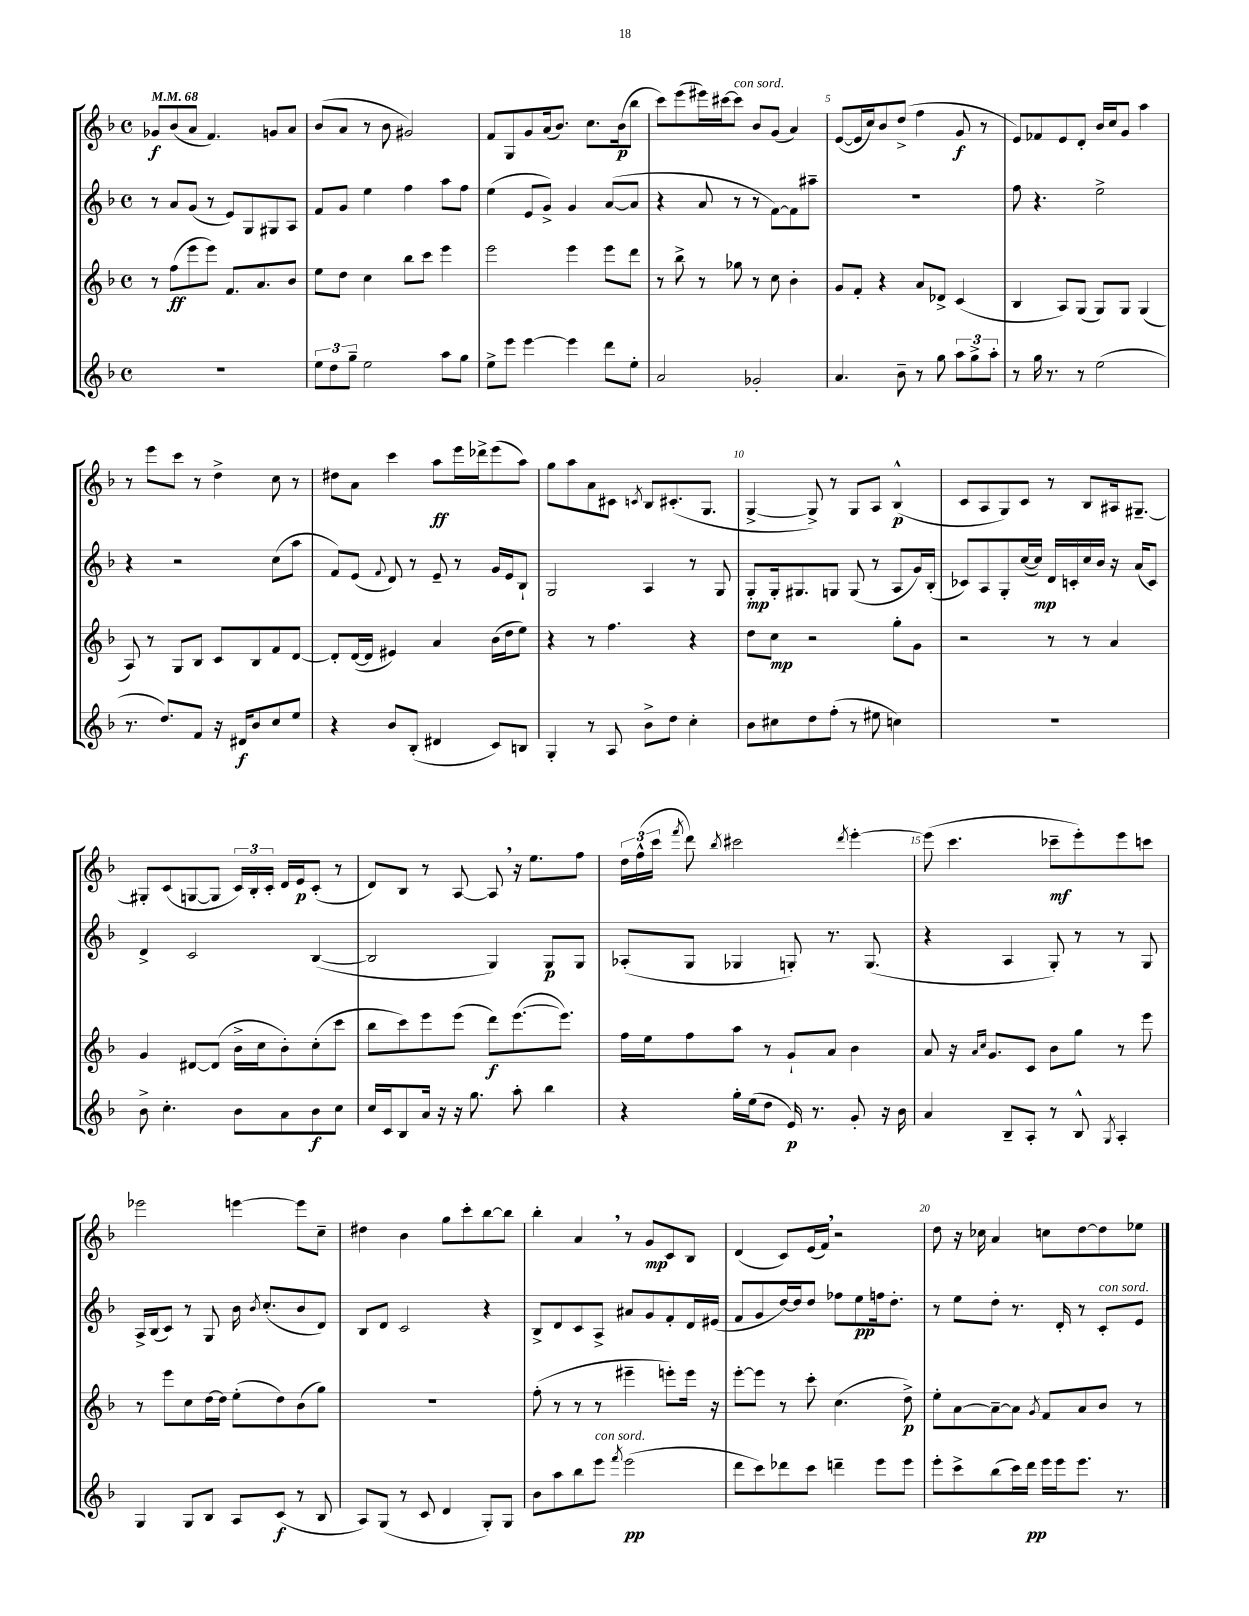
<<
\new StaffGroup <<
\new Staff = "s0" {
    \clef treble \key f \major \defaultTimeSignature \time 4/4 \tempo 4 = 68
    \autoBeamOff ges'8[\f bes'8( a'8] f'4.) g'8[ a'8] |
    bes'8[( a'8] r8 bes'8 gis'2) |
    f'8[ g8 g'8 a'16( bes'8.]) c''8.[ bes'16\p( bes''8] |
    c'''8[) e'''8( eis'''16) cis'''16~ cis'''8]^\markup { \italic "con sord." } bes'8[ g'8]( a'4) |
    e'8[~( e'16 c''16) bes'8 d''8]->( f''4 g'8\f r8 |
    e'8[) fes'8 e'8 d'8]-. bes'16[ c''16 g'8] a''4 |
    r8 e'''8[ c'''8] r8 d''4-> c''8 r8 |
    dis''8[ a'8] c'''4 a''8[\ff e'''16 des'''16-> e'''8( a''8]) |
    g''8[ a''8 a'8 cis'8] \acciaccatura { c'8 } bes8[ cis'8.-.( g8.] |
    g4~-> g8->) r8 g8[ a8] bes4-^\p( |
    c'8[ a8 g8) c'8] r8 bes8[ ais16 gis8.]~-- |
    gis8[-. c'8( g8~ g8] \tuplet 3/2 { c'16[) bes16-. c'16]-. } d'16[ e'16\p c'8]-.( r8 |
    d'8[) bes8] r8 a8~ a8 \breathe r16 e''8.[ f''8] |
    \tuplet 3/2 { d''16[ f''16-^( c'''16] } \acciaccatura { f'''8 } d'''8) \acciaccatura { bes''8 } cis'''2 \acciaccatura { d'''8 } e'''4~-. |
    e'''8( c'''4. ces'''8[--\mf e'''8-.) e'''8 c'''8] |
    ees'''2 e'''4~ e'''8[ c''8]-- |
    dis''4 bes'4 g''8[ c'''8-. bes''8~ bes''8] |
    bes''4-. a'4 \breathe r8 g'8[\mp c'8 bes8] |
    d'4( c'8[) e'16( f'16]) \breathe r2 |
    d''8 r16 ces''16 a'4 c''8[ d''8~ d''8 ees''8] \bar "|." |
}
\new Staff = "s1" {
    \clef treble \key f \major \defaultTimeSignature \time 4/4
    \autoBeamOff r8 a'8[ g'8]( r8 e'8[) g8 gis8 a8] |
    f'8[ g'8] e''4 f''4 a''8[ f''8] |
    e''4( e'8[ g'8]->) g'4 a'8[~( a'8] |
    r4 a'8 r8 r8 f'8[~) f'8 ais''8]-- |
    R1 |
    f''8 r4. e''2-> |
    r4 r2 c''8[( a''8] |
    f'8[) e'8]( \appoggiatura { f'8 } d'8) r8 e'8-- r8 g'16[ e'16 bes8]-! |
    g2 a4 r8 g8 |
    g8[-.\mp g16-. gis8. g8] g8( r8 a8[ g'16) bes16]-.( |
    ces'8[) a8 g8-. c''16~( c''16]\mp) d'16[ c'16-. c''16 bes'16] r16 a'16[( c'8]) |
    d'4-> c'2 bes4~( |
    bes2 g4) g8[\p g8] |
    aes8[-.( g8] ges4 g8-.) r8. g8.( |
    r4 a4 g8-.) r8 r8 g8 |
    a16[-> bes16( c'8]) r8 g8 bes'16 \acciaccatura { bes'8 } c''8.[-.( bes'8 d'8]) |
    bes8[ d'8] c'2 r4 |
    bes8[-> d'8 c'8 a8]-> ais'8[ g'8 f'8-. d'16 eis'16]( |
    f'8[ g'8 d''16~) d''16 d''8] fes''8[ e''8\pp f''16 d''8.]-. |
    r8 e''8[ d''8]-. r8. d'16-. r8 c'8[-.^\markup { \italic "con sord." } e'8] \bar "|." |
}
\new Staff = "s2" {
    \clef treble \key f \major \defaultTimeSignature \time 4/4
    \autoBeamOff r8 f''8[\ff( e'''8 e'''8]) f'8.[ a'8. bes'8] |
    e''8[ d''8] c''4 bes''8[ c'''8] e'''4 |
    e'''2 e'''4 e'''8[ d'''8] |
    r8 bes''8-> r8 ges''8 r8 c''8 bes'4-. |
    g'8[ f'8]-. r4 a'8[ des'8]-> c'4( |
    bes4 a8[) g8]( g8[) g8] g4( |
    a8) r8 g8[ bes8] c'8[ bes8 f'8 d'8]~ |
    d'8[-. d'16~( d'16] eis'4) a'4 bes'16[( d''16 e''8]) |
    r4 r8 f''4. r4 |
    d''8[ c''8]\mp r2 g''8[-. g'8] |
    r2 r8 r8 a'4 |
    g'4 dis'8[~ dis'8]( bes'16[-> c''16 bes'8-.) c''8-.( c'''8] |
    bes''8[ c'''8) e'''8 e'''8]( d'''8[\f) e'''8.~( e'''8.]) |
    f''16[ e''16 f''8 a''8] r8 g'8[-! a'8] bes'4 |
    a'8 r16 \grace { a'16[ c''16] } g'8.[ c'8] bes'8[ g''8] r8 e'''8 |
    r8 e'''8[ c''8 d''16~ d''16] e''8[-.( d''8) bes'8( g''8]) |
    R1 |
    f''8-.( r8 r8 r8 eis'''4-- e'''8[-.) e'''16] r16 |
    e'''8[~-. e'''8] r8 c'''8-. c''4.( d''8->\p) |
    e''8[-. a'8~ a'8~-- a'8] \acciaccatura { g'8 } f'8[ a'8 bes'8] r8 \bar "|." |
}
\new Staff = "s3" {
    \clef treble \key f \major \defaultTimeSignature \time 4/4
    \autoBeamOff R1 |
    \tuplet 3/2 { e''8[ d''8 g''8]-- } e''2 a''8[ g''8] |
    e''8[-> e'''8] e'''4~ e'''4 d'''8[ e''8]-. |
    a'2 ges'2-. |
    a'4. bes'8-- r8 g''8 \tuplet 3/2 { a''8[ g''8-> a''8]-. } |
    r8 g''16 r8. r8 e''2( |
    r8. d''8.[) f'8] r16 dis'16[\f bes'8 c''8 e''8] |
    r4 bes'8[ bes8]-.( dis'4 c'8[) b8] |
    g4-. r8 a8 bes'8[-> d''8] c''4-. |
    bes'8[ cis''8 d''8 f''8]-.( r8 eis''8 c''4) |
    R1 |
    bes'8-> c''4.-. bes'8[ a'8 bes'8\f c''8] |
    c''16[ c'16 bes8 a'16] r16 r16 g''8. a''8-. bes''4 |
    r4 g''16[-. e''16( d''8] e'16\p) r8. g'8-. r16 bes'16 |
    a'4 bes8[-- a8]-. r8 bes8-^ \acciaccatura { g8 } a4-. |
    g4 g8[ bes8] a8[ c'8]\f( r8 bes8 |
    a8[) g8]( r8 c'8 d'4 g8[-.) g8] |
    bes'8[ a''8 bes''8 e'''8]^\markup { \italic "con sord." } \acciaccatura { f'''8 } e'''2\pp( |
    d'''8[ c'''8) des'''8 c'''8] d'''4-- e'''8[ e'''8] |
    e'''8[-. c'''8-> bes''8( c'''16) d'''16]\pp e'''16[ e'''16 e'''8.] r8. \bar "|." |
}
>>
>>
\layout { \context { \Score \override BarNumber.break-visibility = ##(#f #t #t) barNumberVisibility = #(every-nth-bar-number-visible 5) } }
